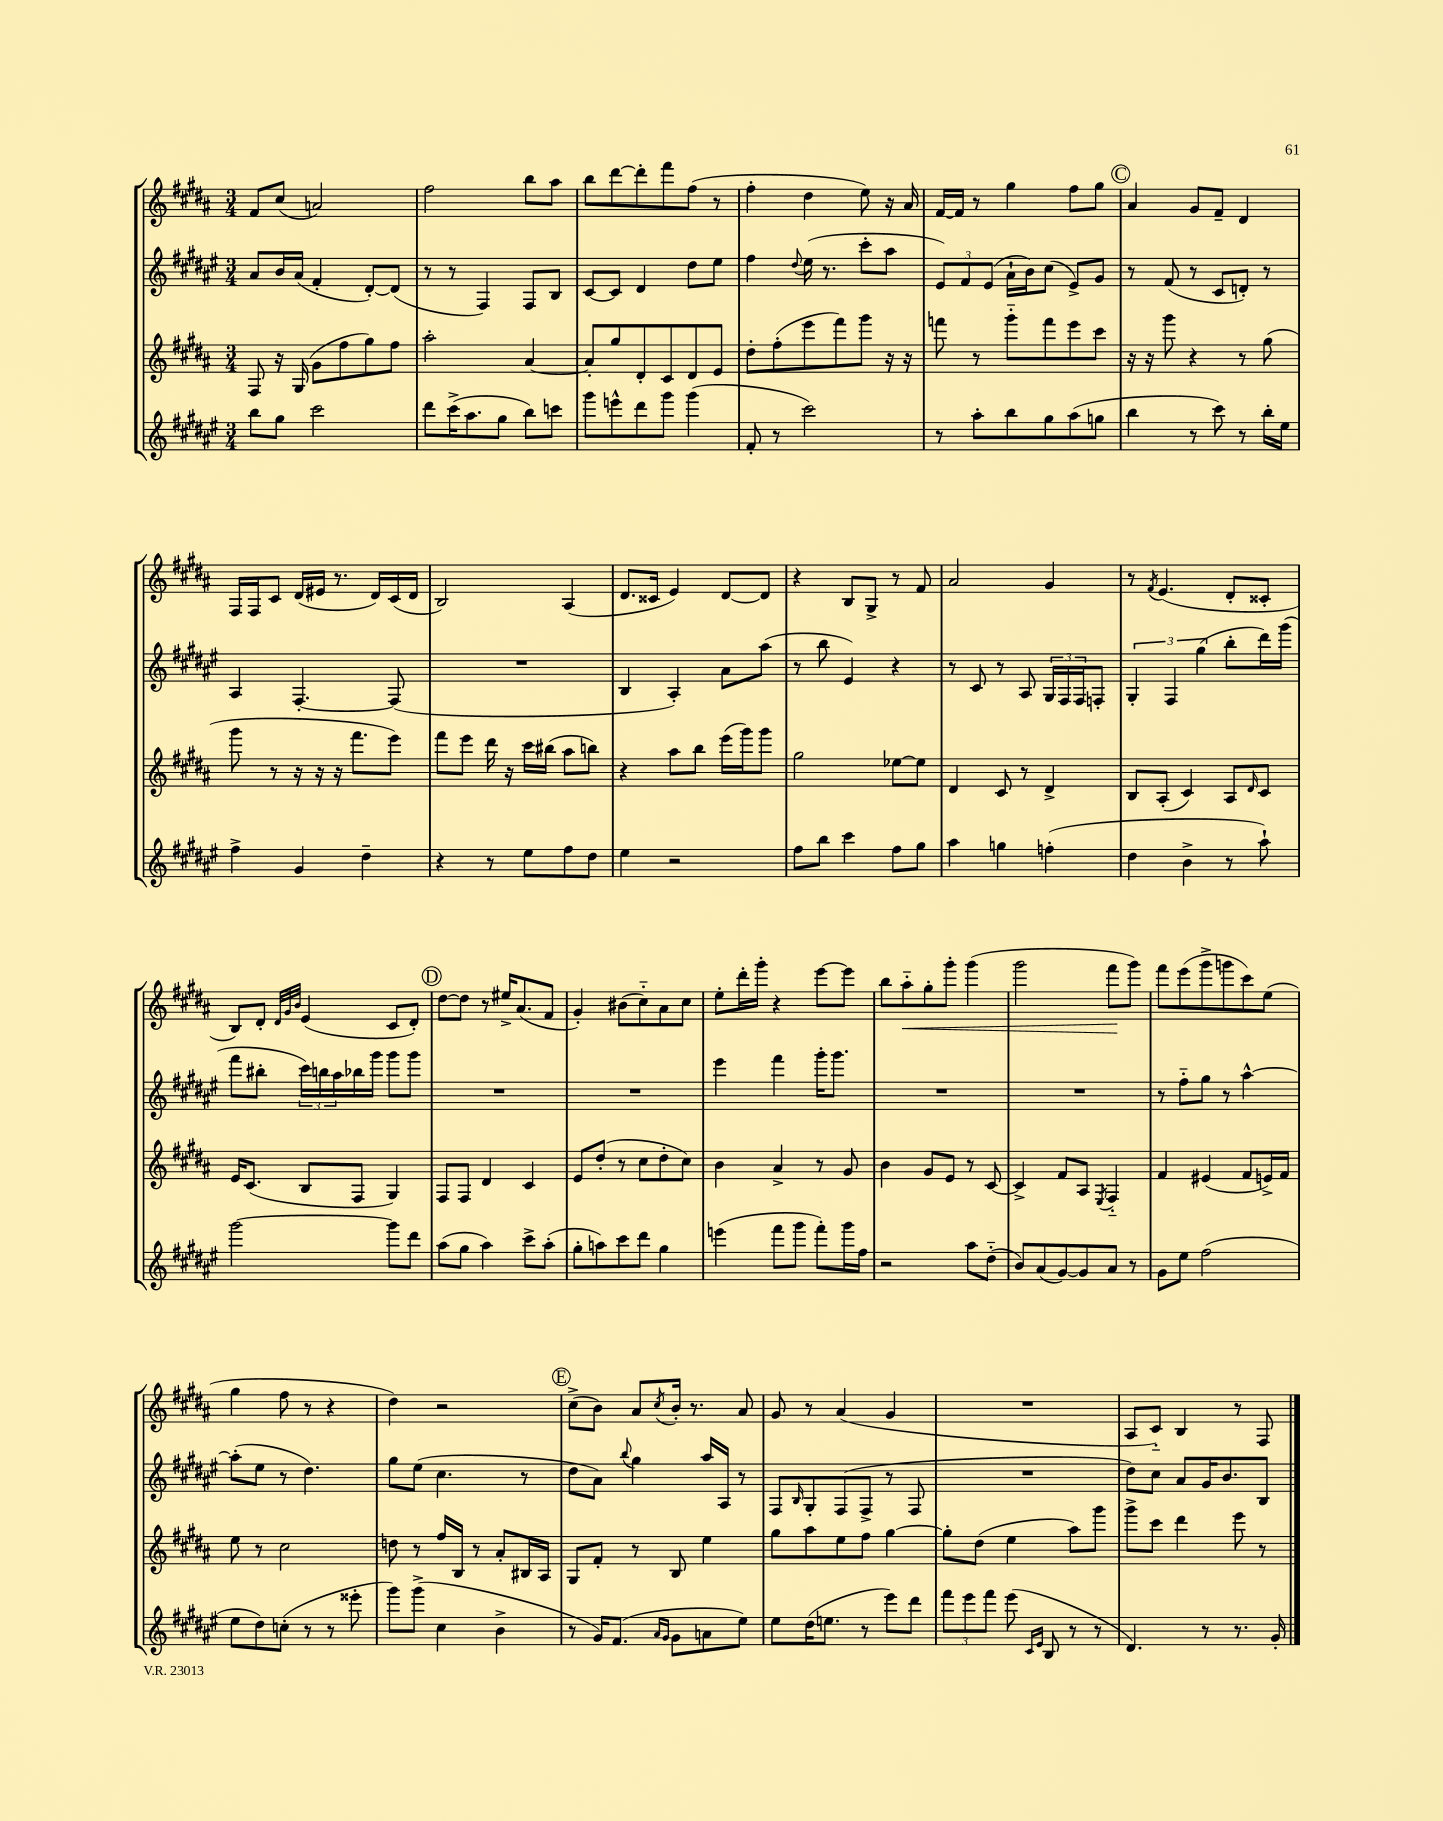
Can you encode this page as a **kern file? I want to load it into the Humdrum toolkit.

**kern	**kern	**kern	**kern
*staff4	*staff3	*staff2	*staff1
*clefG2	*clefG2	*clefG2	*clefG2
*k[f#c#g#d#a#e#]	*k[f#c#g#d#a#]	*k[f#c#g#d#a#e#]	*k[f#c#g#d#a#]
*M3/4	*M3/4	*M3/4	*M3/4
8bb	8F#	8a#	8f#
8gg#	16r	16b	(8cc#
.	(16G#	(16a#	.
2ccc#	8g#	4f#'	2a)
.	8ff#	.	.
.	8gg#)	[8d#')	.
.	8ff#	(8d#]	.
=	=	=	=
8ddd#	2aa#'	8r	2ff#
(16ccc#^	.	8r	.
8.aa#	.	.	.
.	.	4F#)	.
8gg#	.	.	.
8bb)	[4a#	8F#	8bb
8ccc	.	8B	8aa#
=	=	=	=
8ggg#	8a#']	[8c#	8bb
8eee^^	8gg#	8c#]	[8ddd#
8ddd#	8d#'	4d#	8ddd#']
8ggg#	8c#	.	8fff#
(4ggg#	8d#	8dd#	(8ff#
.	8e	8ee#	8r
=	=	=	=
8f#'	8dd#'	4ff#	4ff#'
8r	(8ff#'	.	.
.	.	8qqdd#	.
2ccc#)	8eee	(16ee#	4dd#
.	.	8.r	.
.	8fff#)	.	.
.	8ggg#	8ccc#'	8ee)
.	16r	8aa#	16r
.	16r	.	16a#
=	=	=	=
8r	8fff	12e#)	[16f#
.	.	.	16f#]
.	.	12f#	.
8aa#'	8r	.	8r
.	.	(12e#	.
8bb	8ggg#'~	16a#`	4gg#
.	.	16b)	.
8gg#	8fff	(8cc#	.
(8aa#	8eee	8e#^)	8ff#
8gg	8ccc#	8g#	8gg#
=	=	=	=
4bb	16r	8r	4a#
.	16r	.	.
.	8ggg#	(8f#	.
8r	4r	8r	8g#
8ccc#)	.	8c#	8f#~
8r	8r	8d')	4d#
16bb'	(8gg#	8r	.
16ee#	.	.	.
=	=	=	=
4ff#^	8ggg#	4A#	16F#
.	.	.	16F#
.	8r	.	8c#
4g#	16r	[4.F#'	(16d#
.	16r	.	16e#
.	16r	.	8.r
.	8.fff#	.	.
4dd#~	.	.	.
.	.	.	16d#)
.	8eee)	(8F#]	(16c#
.	.	.	16d#
=	=	=	=
4r	8fff#	2.r	2B)
.	8eee	.	.
8r	16ddd#	.	.
.	16r	.	.
8ee#	16ccc#	.	.
.	(16bb#	.	.
8ff#	8aa#	.	(4A#
8dd#	8bb)	.	.
=	=	=	=
4ee#	4r	4B	8.d#
.	.	.	16c##
2r	8aa#	4A#')	4e)
.	8bb	.	.
.	(16eee	8a#	[8d#
.	16ggg#)	.	.
.	8ggg#	(8aa#	8d#]
=	=	=	=
8ff#	2gg#	8r	4r
8bb	.	8bb	.
4ccc#	.	4e#)	8B
.	.	.	8G#^
8ff#	[8ee-	4r	8r
8gg#	8ee-]	.	8f#
=	=	=	=
4aa#	4d#	8r	2a#
.	.	8c#	.
4gg	8c#	8r	.
.	8r	8A#	.
(4ff'	4d#^	24G#	4g#
.	.	24F#	.
.	.	24F#	.
.	.	8F'	.
=	=	=	=
4dd#	8B	6G#'	8r
.	.	.	8qf#
.	(8A#'	.	(4.e
.	.	6F#	.
4b^	4c#)	.	.
.	.	(6gg#	.
8r	8A#	8bb'	8d#'
.	16qqd#	.	.
8aa#`)	8c#	16ddd#)	8c##'
.	.	(16ggg#	.
=	=	=	=
[2ggg#	16e	8fff#	8B)
.	(8.c#	.	.
.	.	8bb#'	8d#'
.	.	.	32qqd#
.	.	.	32qqg#
.	.	.	32qqb
.	8B	24ccc#)	(4e
.	.	24bb	.
.	.	24aa#	.
.	8F#	16bb-	.
.	.	16ggg#	.
8ggg#]	4G#)	8ggg#	8c#
8ddd#	.	8ggg#	8d#')
=	=	=	=
(8aa#	8F#	2.r	[8dd#
8gg#	8F#	.	8dd#]
4aa#)	4d#	.	8r
.	.	.	16ee#^
.	.	.	(8.a#
8ccc#^	4c#	.	.
(8aa#'	.	.	8f#
=	=	=	=
8gg#'	8e	2.r	4g#')
8aa)	(8dd#'	.	.
8ccc#	8r	.	(8b#
8ddd#	8cc#	.	8cc#'~)
4gg#	8dd#'	.	8a#
.	8cc#)	.	8cc#
=	=	=	=
(4eee	4b	4eee#	8ee'
.	.	.	16ddd#'
.	.	.	16ggg#'
8fff#	4a#^	4fff#	4r
8ggg#	.	.	.
8fff#')	8r	16ggg#'	[8eee
.	.	8.ggg#	.
16ggg#	8g#	.	8eee]
16ff#	.	.	.
=	=	=	=
2r	4b	2.r	8bb
.	.	.	8aa#'~
.	8g#	.	8gg#'
.	8e	.	8ggg#'
8aa#	8r	.	(4ggg#
(8dd#'~	[8c#	.	.
=	=	=	=
8b)	4c#^]	2.r	2ggg#
(8a#	.	.	.
[8g#)	8f#	.	.
8g#]	8A#	.	.
.	8qE	.	.
8a#	4F#'~	.	8fff#
8r	.	.	8ggg#)
=	=	=	=
8g#	4f#	8r	8fff#
8ee#	.	8ff#'~	(8eee
(2ff#	(4e#	8gg#	8ggg#^
.	.	8r	8ggg
.	8f#	[4aa#^^	8ccc#)
.	16e^)	.	(8ee
.	16f#	.	.
=	=	=	=
8ee#	8ee	(8aa#']	4gg#
8dd#)	8r	8ee#	.
(8cc'	2cc#	8r	8ff#
8r	.	4.dd#)	8r
8r	.	.	4r
8eee##'	.	.	.
=	=	=	=
8ggg#)	8dd	8gg#	4dd#)
(8ggg#^	8r	(8ee#	.
4cc#	16ff#	4.cc#	2r
.	16B	.	.
.	8r	.	.
4b^	8a#'	.	.
.	16B#	8r	.
.	16A#	.	.
=	=	=	=
8r	8G#	8dd#	(8cc#^
16g#)	8f#'	8a#)	8b)
(8.f#	.	.	.
.	.	8qqbb	.
.	8r	4gg#	8a#
16qqa#	.	.	.
16qqg#	.	.	8qcc#
8g#	8B	.	16b'
.	.	.	8.r
8a	4ee	16aa#	.
.	.	16A#	.
8ee#)	.	8r	8a#
=	=	=	=
8ee#	8gg#	8F#	8g#
.	.	16qqB	.
(16dd#	8aa#	8G#'	8r
8.ee	.	.	.
.	8ee	(8F#	(4a#
8r	8ff#	8F#^	.
8eee#)	[4gg#	8r	4g#
8ddd#	.	8F#	.
=	=	=	=
12fff#	8gg#']	2.r	2.r
12eee#	.	.	.
.	(8dd#	.	.
12fff#	.	.	.
(8eee#	4ee	.	.
16qqc#	.	.	.
16qqe#	.	.	.
8B	.	.	.
8r	8aa#)	.	.
8r	8ggg#	.	.
=	=	=	=
4.d#)	8ggg#^	8dd#)	8A#
.	8ccc#	8cc#	8c#'~)
.	4ddd#	8a#	4B
8r	.	16g#	.
.	.	8.b	.
8.r	8eee	.	8r
.	8r	8B	8F#
16g#'	.	.	.
==	==	==	==
*-	*-	*-	*-
